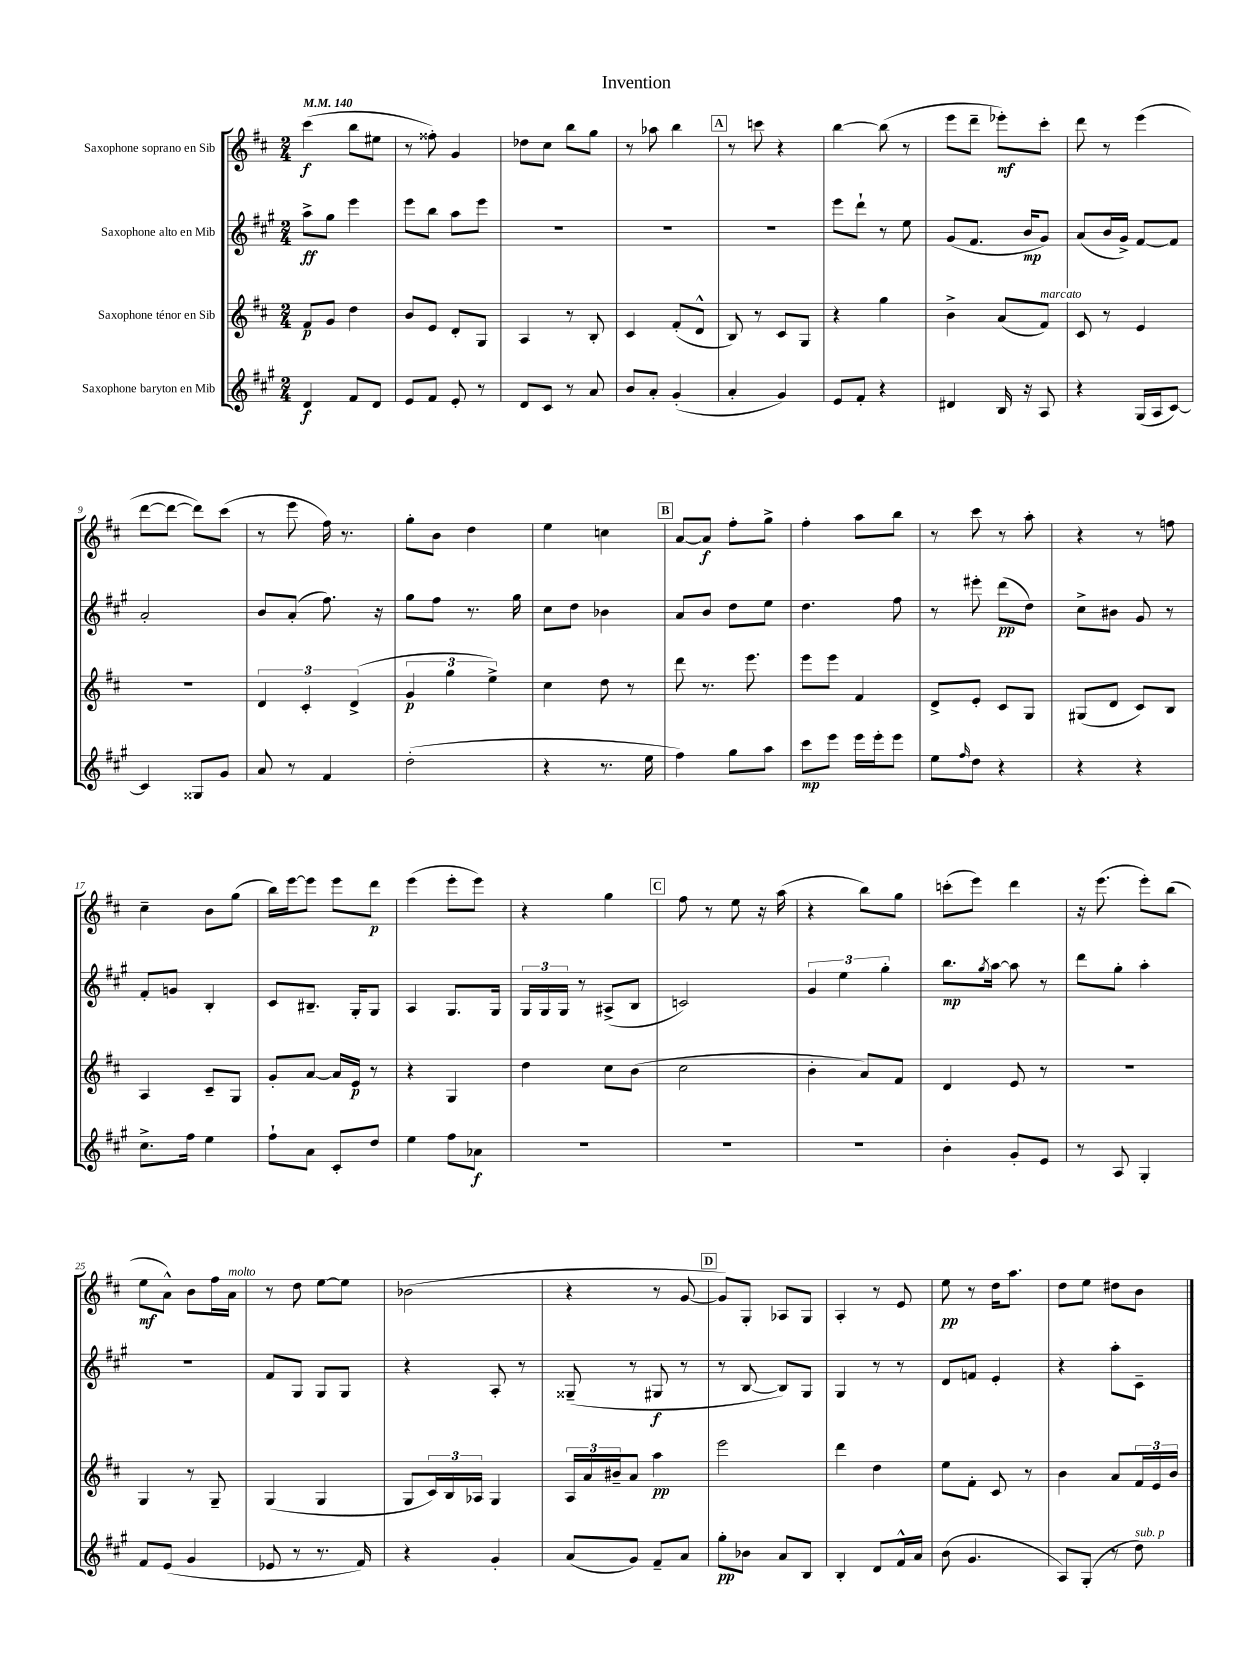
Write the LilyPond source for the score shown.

\header { title = "Invention" }
<<
\new StaffGroup <<
\new Staff = "s0" \with { instrumentName = "Saxophone soprano en Sib" } {
    \clef treble \key d \major \numericTimeSignature \time 2/4 \tempo 4 = 140
    cis'''4\f( b''8 eis''8 |
    r8 fisis''8-.) g'4 |
    des''8 cis''8 b''8 g''8 |
    r8 aes''8 b''4 |
    \mark \markup { \box "A" } r8 c'''8 r4 |
    b''4~ b''8( r8 |
    e'''8 d'''8-- ees'''8-.\mf) cis'''8-. |
    d'''8 r8 e'''4( |
    d'''8~ d'''8~ d'''8) cis'''8( |
    r8 e'''8 fis''16) r8. |
    g''8-. b'8 d''4 |
    e''4 c''4 |
    \mark \markup { \box "B" } a'8~ a'8\f fis''8-. g''8-> |
    fis''4-. a''8 b''8 |
    r8 cis'''8 r8 a''8-. |
    r4 r8 f''8 |
    cis''4-- b'8 g''8( |
    b''16) e'''16~ e'''8 e'''8 d'''8\p |
    e'''4( e'''8-. e'''8) |
    r4 g''4 |
    \mark \markup { \box "C" } fis''8 r8 e''8 r16 a''16( |
    r4 b''8) g''8 |
    c'''8-.( e'''8) d'''4 |
    r16 e'''8.( e'''8-.) b''8( |
    e''8\mf a'8-^) b'8 fis''16 a'16^\markup { \italic "molto" } |
    r8 d''8 e''8~ e''8 |
    bes'2( |
    r4 r8 g'8~ |
    \mark \markup { \box "D" } g'8) g8-. aes8 g8 |
    a4-. r8 e'8 |
    e''8\pp r8 d''16 a''8. |
    d''8 e''8 dis''8 b'8 \bar "|." |
}
\new Staff = "s1" \with { instrumentName = "Saxophone alto en Mib" } {
    \clef treble \key a \major \numericTimeSignature \time 2/4
    a''8->\ff gis''8 e'''4 |
    e'''8 b''8 a''8 e'''8 |
    R2 |
    R2 |
    \mark \markup { \box "A" } R2 |
    e'''8 d'''8-! r8 e''8 |
    gis'8( fis'8. b'16\mp gis'8) |
    a'8( b'16 gis'16->) fis'8~ fis'8 |
    a'2-. |
    b'8 a'8-.( fis''8.) r16 |
    gis''8 fis''8 r8. gis''16 |
    cis''8 d''8 bes'4 |
    \mark \markup { \box "B" } a'8 b'8 d''8 e''8 |
    d''4. fis''8 |
    r8 eis'''8-. d'''8\pp( d''8) |
    cis''8-> bis'8 gis'8 r8 |
    fis'8-. g'8 b4-. |
    cis'8 bis8.-- gis16-. gis8 |
    a4 gis8. gis16 |
    \tuplet 3/2 { gis16 gis16 gis16 } r8 ais8->( b8 |
    \mark \markup { \box "C" } c'2) |
    \tuplet 3/2 { gis'4 e''4 gis''4-. } |
    b''8.\mp \acciaccatura { gis''8 } a''16~ a''8 r8 |
    d'''8 gis''8-. a''4-. |
    r2 |
    fis'8 gis8 gis8 gis8 |
    r4 a8-. r8 |
    gisis8--( r8 gis8\f r8 |
    \mark \markup { \box "D" } r8 b8~ b8) gis8 |
    gis4 r8 r8 |
    d'8 f'8 e'4-. |
    r4 a''8-. cis'8-- \bar "|." |
}
\new Staff = "s2" \with { instrumentName = "Saxophone ténor en Sib" } {
    \clef treble \key d \major \numericTimeSignature \time 2/4
    fis'8\p g'8 d''4 |
    b'8 e'8 d'8-. g8 |
    a4 r8 b8-. |
    cis'4 fis'8-.( d'8-^ |
    \mark \markup { \box "A" } b8) r8 cis'8 g8 |
    r4 g''4 |
    b'4-> a'8( fis'8^\markup { \italic "marcato" }) |
    cis'8 r8 e'4 |
    R2 |
    \tuplet 3/2 { d'4 cis'4-. d'4->( } |
    \tuplet 3/2 { g'4\p g''4 e''4->) } |
    cis''4 d''8 r8 |
    \mark \markup { \box "B" } d'''8 r8. e'''8. |
    e'''8 e'''8 fis'4 |
    d'8-> e'8-. cis'8 g8 |
    gis8( d'8 cis'8) b8 |
    a4 cis'8-- g8 |
    g'8-. a'8~ a'16 e'16\p r8 |
    r4 g4 |
    d''4 cis''8 b'8( |
    \mark \markup { \box "C" } cis''2 |
    b'4-. a'8) fis'8 |
    d'4 e'8 r8 |
    r2 |
    g4 r8 g8-- |
    g4( g4 |
    g8 \tuplet 3/2 { cis'16) b16 aes16 } g4 |
    \tuplet 3/2 { a16 a'16 bis'16-- } a'8 a''4\pp |
    \mark \markup { \box "D" } e'''2 |
    d'''4 d''4 |
    e''8 fis'8-. cis'8 r8 |
    b'4 a'8 \tuplet 3/2 { fis'16 e'16 b'16 } \bar "|." |
}
\new Staff = "s3" \with { instrumentName = "Saxophone baryton en Mib" } {
    \clef treble \key a \major \numericTimeSignature \time 2/4
    d'4\f fis'8 d'8 |
    e'8 fis'8 e'8-. r8 |
    d'8 cis'8 r8 a'8 |
    b'8 a'8-. gis'4-.( |
    \mark \markup { \box "A" } a'4-. gis'4) |
    e'8 fis'8-. r4 |
    dis'4 b16 r16 a8 |
    r4 gis16( a16 cis'8~) |
    cis'4 gisis8 gis'8 |
    a'8 r8 fis'4 |
    d''2-.( |
    r4 r8. e''16 |
    \mark \markup { \box "B" } fis''4) gis''8 a''8 |
    cis'''8\mp e'''8 e'''16 e'''16-. e'''8 |
    e''8 \grace { fis''16 } d''8 r4 |
    r4 r4 |
    cis''8.-> fis''16 e''4 |
    fis''8-! a'8 cis'8-. d''8 |
    e''4 fis''8 aes'8\f |
    R2 |
    \mark \markup { \box "C" } R2 |
    R2 |
    b'4-. gis'8-. e'8 |
    r8 a8 gis4-. |
    fis'8 e'8( gis'4 |
    ees'8 r8 r8. fis'16) |
    r4 gis'4-. |
    a'8( gis'8) fis'8-- a'8 |
    \mark \markup { \box "D" } gis''8-.\pp bes'8 a'8 b8 |
    b4-. d'8 fis'16-^ a'16 |
    b'8( gis'4. |
    a8) gis8-.( r8 d''8^\markup { \italic "sub. p" }) \bar "|." |
}
>>
>>
